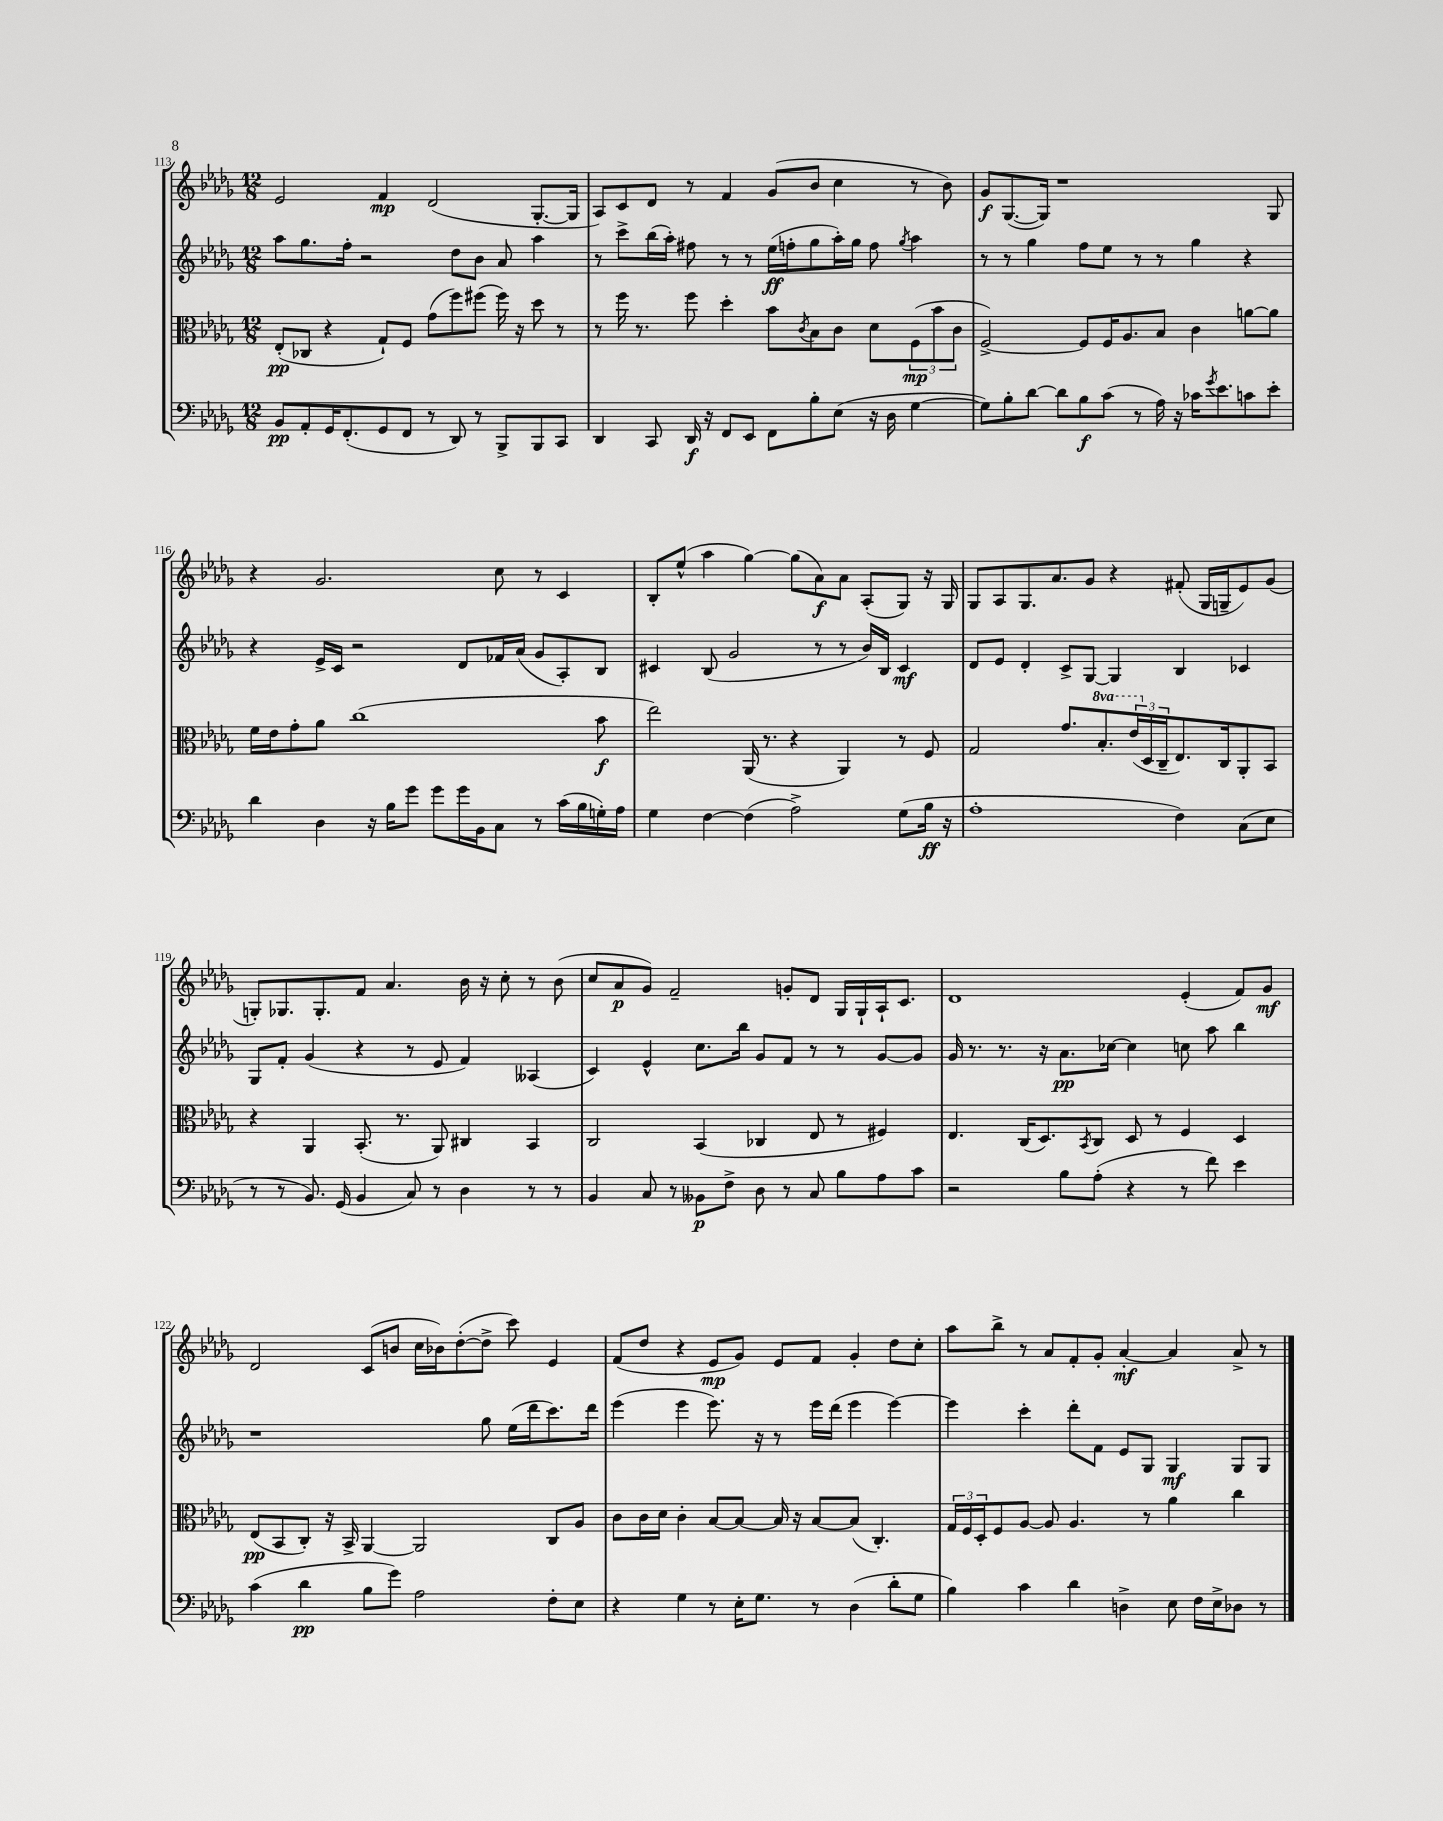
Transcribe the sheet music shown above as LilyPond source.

<<
\new StaffGroup <<
\new Staff = "s0" {
    \clef treble \key des \major \numericTimeSignature \time 12/8
    ees'2 f'4\mp des'2( ges8.~-. ges16 |
    aes8) c'8 des'8 r8 f'4 ges'8( bes'8 c''4 r8 bes'8) |
    ges'8\f ges8.~( ges16) r1 ges8 |
    r4 ges'2. c''8 r8 c'4 |
    bes8-. ees''8-^( aes''4 ges''4~) ges''8( aes'8\f) aes'8 aes8-.( ges8) r16 ges16 |
    ges8 aes8 ges8. aes'8. ges'8 r4 fis'8-.( ges16 g16-- ees'8) ges'8( |
    g8-.) ges8. ges8.-. f'8 aes'4. bes'16 r16 c''8-. r8 bes'8( |
    c''8 aes'8\p ges'8) f'2-- g'8-. des'8 ges16 ges16-! aes16-! c'8. |
    des'1 ees'4-.( f'8) ges'8\mf |
    des'2 c'8( b'8 c''16 bes'16) des''8~-.( des''8-> c'''8) ees'4 |
    f'8( des''8 r4 ees'8\mp ges'8) ees'8 f'8 ges'4-. des''8 c''8-. |
    aes''8 bes''8-> r8 aes'8 f'8-. ges'8-. aes'4~-.\mf aes'4 aes'8-> r8 \bar "|." |
}
\new Staff = "s1" {
    \clef treble \key des \major \numericTimeSignature \time 12/8
    aes''8 ges''8. f''16-. r2 des''8 bes'8 aes'8 aes''4 |
    r8 c'''8-> bes''16( aes''16-.) fis''8 r8 r8 ees''16\ff( f''16-. ges''8 aes''16-.) ges''16 f''8 \acciaccatura { ges''8 } aes''4 |
    r8 r8 ges''4 f''8 ees''8 r8 r8 ges''4 r4 |
    r4 ees'16-> c'16 r2 des'8 fes'16 aes'16( ges'8 aes8-.) bes8 |
    cis'4 bes8( ges'2 r8 r8 bes'16) bes16 cis'4\mf |
    des'8 ees'8 des'4-. c'8-> ges8~ ges4 bes4 ces'4 |
    ges8 f'8-. ges'4( r4 r8 ees'8 f'4) aeses4( |
    c'4) ees'4-^ c''8. bes''16 ges'8 f'8 r8 r8 ges'8~ ges'8 |
    ges'16 r8. r8. r16 aes'8.\pp ces''16~ ces''4 c''8 aes''8 bes''4 |
    r1 ges''8 ees''16( des'''16 c'''8.) des'''16 |
    ees'''4( ees'''4 ees'''8.) r16 r8 ees'''16 des'''16( ees'''4 ees'''4~) |
    ees'''4 c'''4-. des'''8-. f'8 ees'8 ges8 ges4\mf ges8 ges8 \bar "|." |
}
\new Staff = "s2" {
    \clef alto \key des \major \numericTimeSignature \time 12/8 \set Staff.ottavationMarkups = #ottavation-simple-ordinals
    ees8-.\pp( ces8 r4 ges8-!) f8 ges'8( f''8) fis''8( fis''16) r16 des''8 r8 |
    r8 f''16 r8. f''8 des''4-. bes'8 \acciaccatura { c'8 } bes8 c'8 des'8 \tuplet 3/2 { f8\mp( bes'8 c'8 } |
    f2~->) f8 f16 aes8. bes8 c'4 a'8~ a'8 |
    f'16 ees'16 ges'8-. aes'8 c''1( bes'8\f |
    ees''2) aes,16( r8. r4 aes,4) r8 f8 |
    ges2 ges'8. \ottava #1 bes'8.-. \tuplet 3/2 { ees''16( \ottava #0 des16 c16-- } ees8.) c16 aes,8-. bes,8 |
    r4 aes,4 bes,8.-.( r8. aes,8) cis4 bes,4 |
    c2 bes,4( ces4 ees8 r8 fis4) |
    ees4. c16( des8.) \acciaccatura { bes,8 } c8 des8 r8 f4 des4 |
    ees8\pp( bes,8 c8-.) r16 bes,16-> aes,4~ aes,2 c8 aes8 |
    c'8 c'16 des'16 c'4-. bes8~ bes8~ bes16 r16 bes8~ bes8( c4.-.) |
    \tuplet 3/2 { ges16 f16 des16-. } f8 aes8~ aes8 aes4. r8 aes'4 c''4 \bar "|." |
}
\new Staff = "s3" {
    \clef bass \key des \major \numericTimeSignature \time 12/8
    bes,8\pp aes,8-. ges,16 f,8.-.( ges,8 f,8 r8 des,8) r8 bes,,8-> bes,,8 c,8 |
    des,4 c,8 des,16\f r16 f,8 ees,8 f,8 bes8-. ees8( r16 des16 ges4~ |
    ges8) bes8-. des'8~ des'8 bes8\f c'8( r8 aes16) r16 ces'16 \acciaccatura { ges'8 } ees'8. c'8 ees'8-. |
    des'4 des4 r16 bes16 ges'8 ges'8 ges'16 bes,16 c8 r8 c'16( bes16 g16-.) aes16 |
    ges4 f4~ f4( aes2->) ges8( bes16\ff r16 |
    aes1-. f4) c8( ees8 |
    r8 r8 bes,8.) ges,16( bes,4 c8) r8 des4 r8 r8 |
    bes,4 c8 r8 beses,8\p f8-> des8 r8 c8 bes8 aes8 c'8 |
    r2 bes8 aes8-.( r4 r8 f'8) ees'4 |
    c'4( des'4\pp bes8 ges'8) aes2 f8-. ees8 |
    r4 ges4 r8 ees16-. ges8. r8 des4( des'8-. ges8 |
    bes4) c'4 des'4 d4-> ees8 f16 ees16-> des8 r8 \bar "|." |
}
>>
>>
\layout { \context { \Score currentBarNumber = #113 } }
